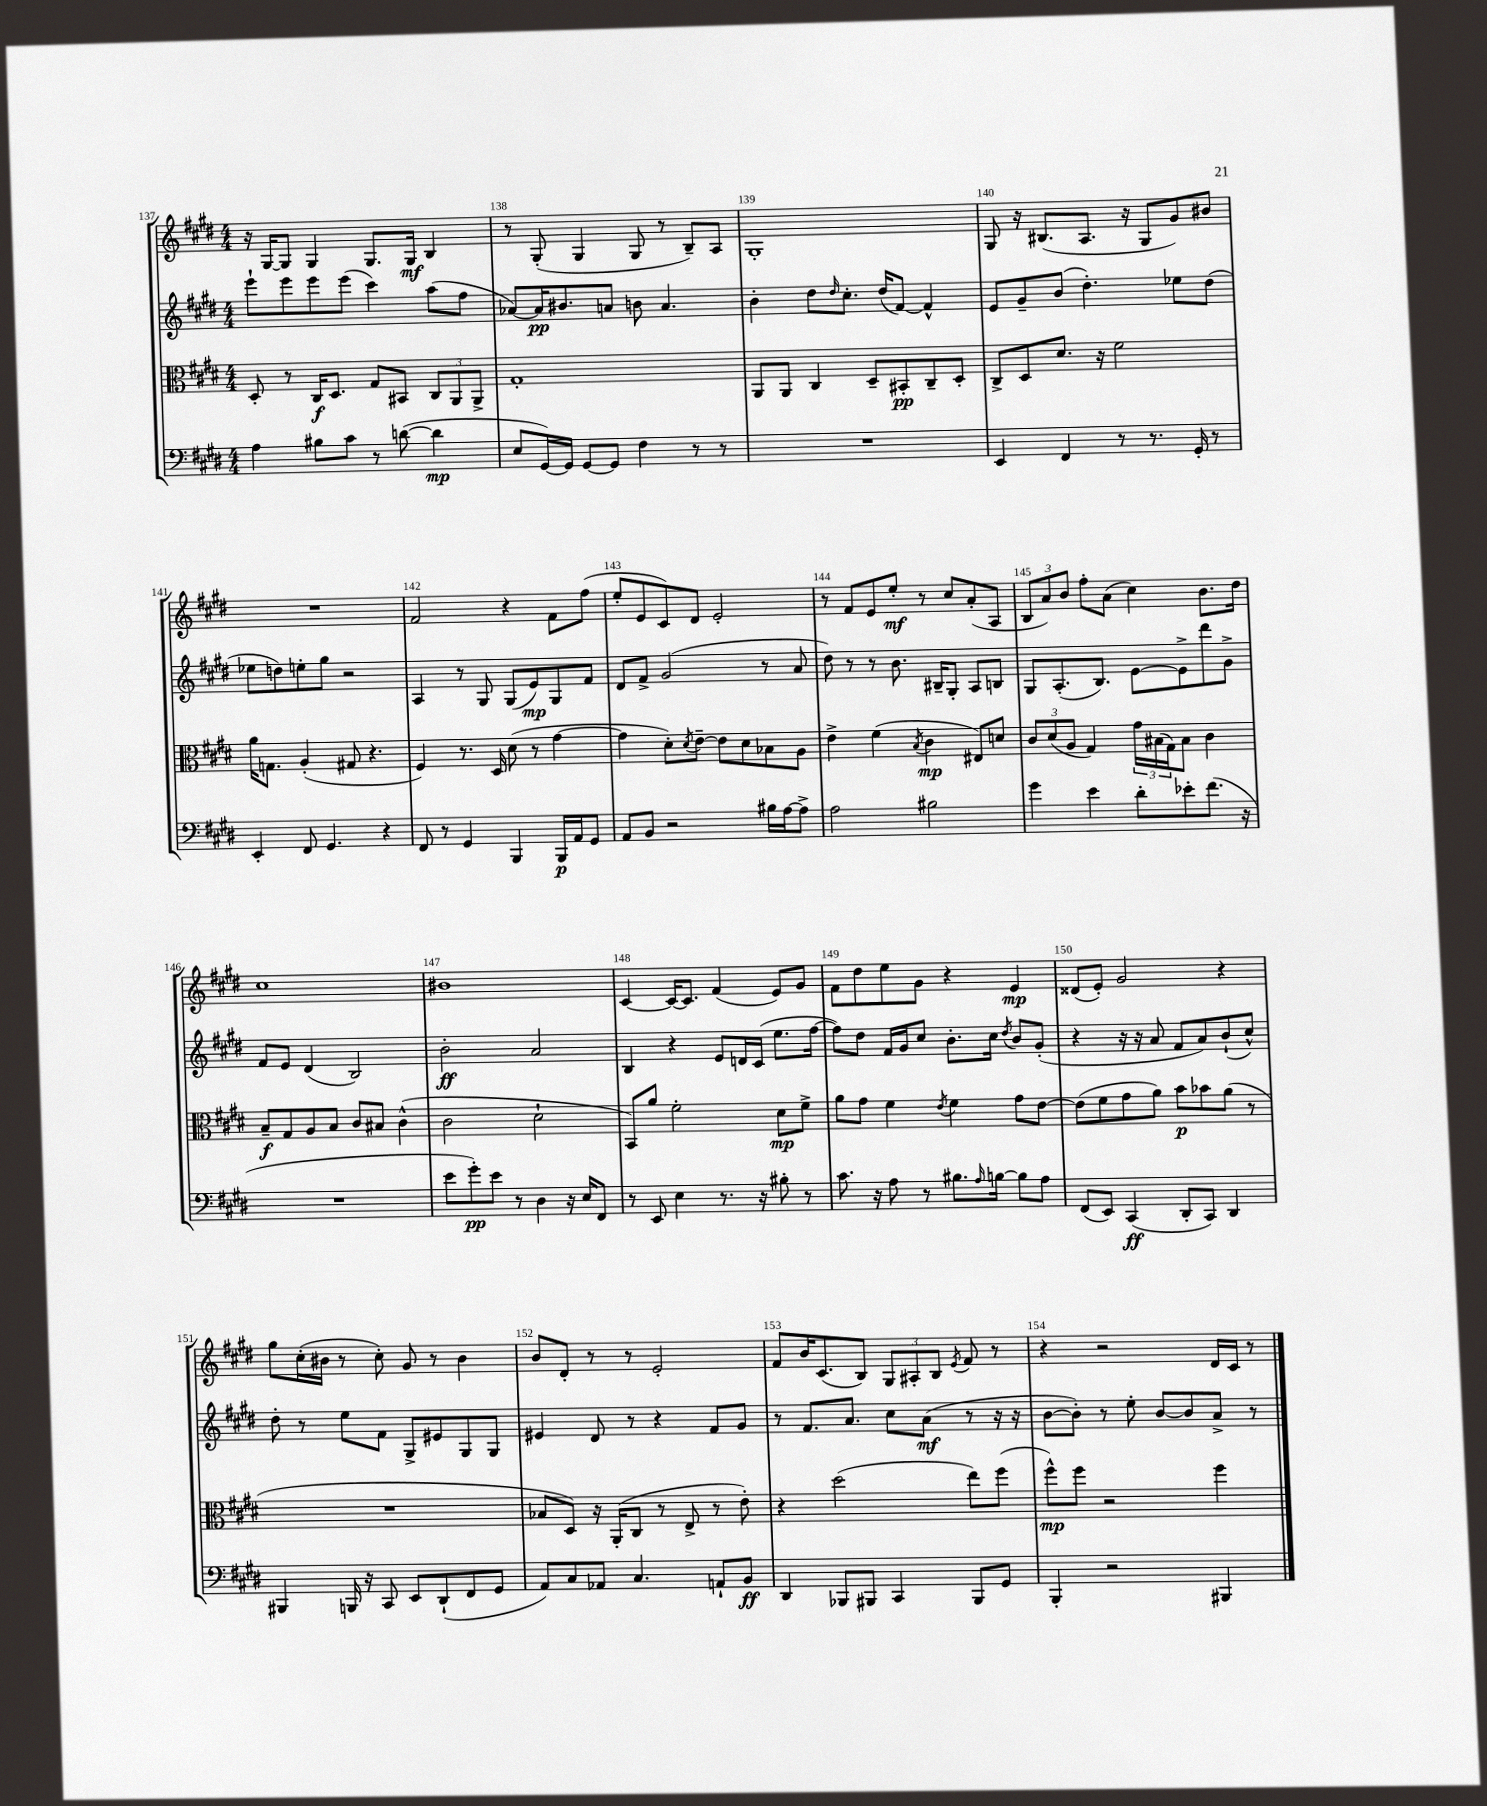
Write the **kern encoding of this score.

**kern	**kern	**kern	**kern
*staff4	*staff3	*staff2	*staff1
*clefF4	*clefC3	*clefG2	*clefG2
*k[f#c#g#d#]	*k[f#c#g#d#]	*k[f#c#g#d#]	*k[f#c#g#d#]
*M4/4	*M4/4	*M4/4	*M4/4
4A	8D#'	8eee`	16r
.	.	.	[16G#
.	8r	8eee	8G#]
8B#	16C#	8eee	4G#
.	8.D#	.	.
8c#	.	(8eee	.
8r	8G#	4ccc#)	8.G#
([8d	8BB#	.	.
.	.	.	16G#
4d]	12C#	(8aa	4B
.	12AA	.	.
.	.	8ff#	.
.	12AA^	.	.
=	=	=	=
8E	1G#'	[8a-)	8r
[16GG#)	.	16a-]	(8G#'
16GG#]	.	8.b#	.
[8GG#	.	.	4G#
8GG#]	.	8a	.
4F#	.	8b	8G#
.	.	4.a	8r
8r	.	.	8B~)
8r	.	.	8A
=	=	=	=
1r	8AA	4b'	1G#'
.	8AA	.	.
.	4C#	8dd#	.
.	.	16qqdd#	.
.	.	8.cc#'	.
.	8D#~	.	.
.	.	(16dd#	.
.	8BB#'	[8f#)	.
.	8C#~	4f#^^]	.
.	8D#'	.	.
=	=	=	=
4EE	8C#^	8e	8G#
.	8D#	8g#~	16r
.	.	.	(8.B#
4FF#	8.d#	(8b	.
.	.	4.dd#')	8.A
.	16r	.	.
8r	2f#	.	.
.	.	.	16r
8.r	.	.	8G#
.	.	8ee-	8g#)
16GG#'	.	.	.
8r	.	(8dd#	8b#
=	=	=	=
4EE'	16a	8ee-	1r
.	8.G	.	.
.	.	8dd)	.
8FF#	(4A'	8ee'	.
4.GG#	.	8gg#	.
.	8G#	2r	.
.	4.r	.	.
4r	.	.	.
=	=	=	=
8FF#	4F#)	4A	2f#
8r	.	.	.
4GG#	8.r	8r	.
.	.	8G#	.
.	16D#	.	.
4BBB	(8d#	(8G#	4r
.	8r	8e)	.
16BBB	[4g#	8G#	8f#
16AA	.	.	.
8GG#	.	8f#	(8ff#
=	=	=	=
8AA	4g#]	8d#	8ee'
8BB	.	8f#^	8e
2r	8d#')	(2g#	8c#)
.	8qd#	.	.
.	[8e~	.	8d#
.	8e]	.	2e'
.	8d#	.	.
16B#	8B-	8r	.
[16A	.	.	.
8A^]	8A	8a	.
=	=	=	=
2A	4e^	8dd#)	8r
.	.	8r	8f#
.	(4f#	8r	8e
.	.	8.b	8ee'
.	8qB	.	.
2B#	4c#	.	8r
.	.	16B#~	.
.	.	8G#'	8cc#
.	8E#)	8A	(8a'
.	8d	8B	8A
=	=	=	=
4g#	12c#	8G#	12B
.	(12d#	.	12a)
.	.	(8.A'	.
.	12A	.	12b
4e	4G#)	.	8ff#'
.	.	8.B)	.
.	.	.	(8a
8d#'	24g#	[8e	4cc#)
.	(24B#	.	.
.	24G#)	.	.
8e-'	8B#	8e^]	.
(8.f#	4c#	8ddd#	8.b
.	.	8g#^	.
16r	.	.	16dd#
=	=	=	=
1r	8B~	8f#	1cc#
.	8G#	8e	.
.	8A	(4d#	.
.	8B	.	.
.	8c#	2B)	.
.	8B#	.	.
.	(4c#^^	.	.
=	=	=	=
8e	2c#	2b'	1b#
8g#')	.	.	.
8e	.	.	.
8r	.	.	.
4D#	2d#`	2a	.
16r	.	.	.
16E	.	.	.
8FF#	.	.	.
=	=	=	=
8r	8BB)	4B	[4c#
8EE	8a	.	.
4E	2f#'	4r	16c#_
.	.	.	8.c#]
8.r	.	8e	(4f#
.	.	16d	.
16r	.	(16c#	.
8B#'	8d#	8.ee	8e)
8r	8f#^	.	8g#
.	.	[16ff#	.
=	=	=	=
8.c#	8a	8ff#])	8f#
.	8g#	8dd#	8dd#
16r	.	.	.
8A	4f#	16f#	8ee
.	.	16g#	.
8r	.	8cc#	8g#
.	8qe	.	.
8.B#	4f#	8.b'	4r
16qqA	.	.	.
[16B	.	16cc#	.
.	.	8qdd#	.
8B]	8g#	8b	4e
8A	[8e	(8g#'	.
=	=	=	=
(8FF#	(8e]	4r	(8d##
8EE)	8f#	.	8e')
(4CC#	8g#	16r	2g#
.	.	16r	.
.	8a)	8a	.
8DD#'	8b	8f#	.
8CC#)	8b-	8a)	.
4DD#	(8a	(8b`	4r
.	8r	8cc#^^)	.
=	=	=	=
4BBB#	1r	8dd#'	8gg#
.	.	8r	(16cc#'
.	.	.	16b#
16BBB	.	8ee	8r
16r	.	.	.
8CC#	.	8f#	8cc#')
8EE	.	8G#^	8g#
(8DD#`	.	8e#	8r
8FF#	.	8G#	4b#
8GG#	.	8G#	.
=	=	=	=
8AA)	8B-	4e#	8b
8C#	8D#)	.	8d#'
8AA-	16r	8d#	8r
.	(16AA'	.	.
4.C#	8C#	8r	8r
.	8r	4r	2e'
.	8E^	.	.
8AA`	8r	8f#	.
8BB	8e')	8g#	.
=	=	=	=
4DD#	4r	8r	8f#
.	.	8.f#	16b
.	.	.	(8.c#
8BBB-	(2dd#	.	.
.	.	8.a	.
8BBB#	.	.	8B)
4CC#	.	8cc#	12G#
.	.	.	12A#'
.	.	(8a	.
.	.	.	12B
.	.	.	8qe
8BBB#	8ee)	8r	8f#
8GG#	(8ff#	16r	8r
.	.	16r	.
=	=	=	=
4BBB'	8ff#^^)	[8b	4r
.	8ff#	8b'])	.
2r	2r	8r	2r
.	.	8ee'	.
.	.	[8b	.
.	.	8b]	.
4BBB#	4ff#	8a^	16d#
.	.	.	16c#
.	.	8r	8r
==	==	==	==
*-	*-	*-	*-
